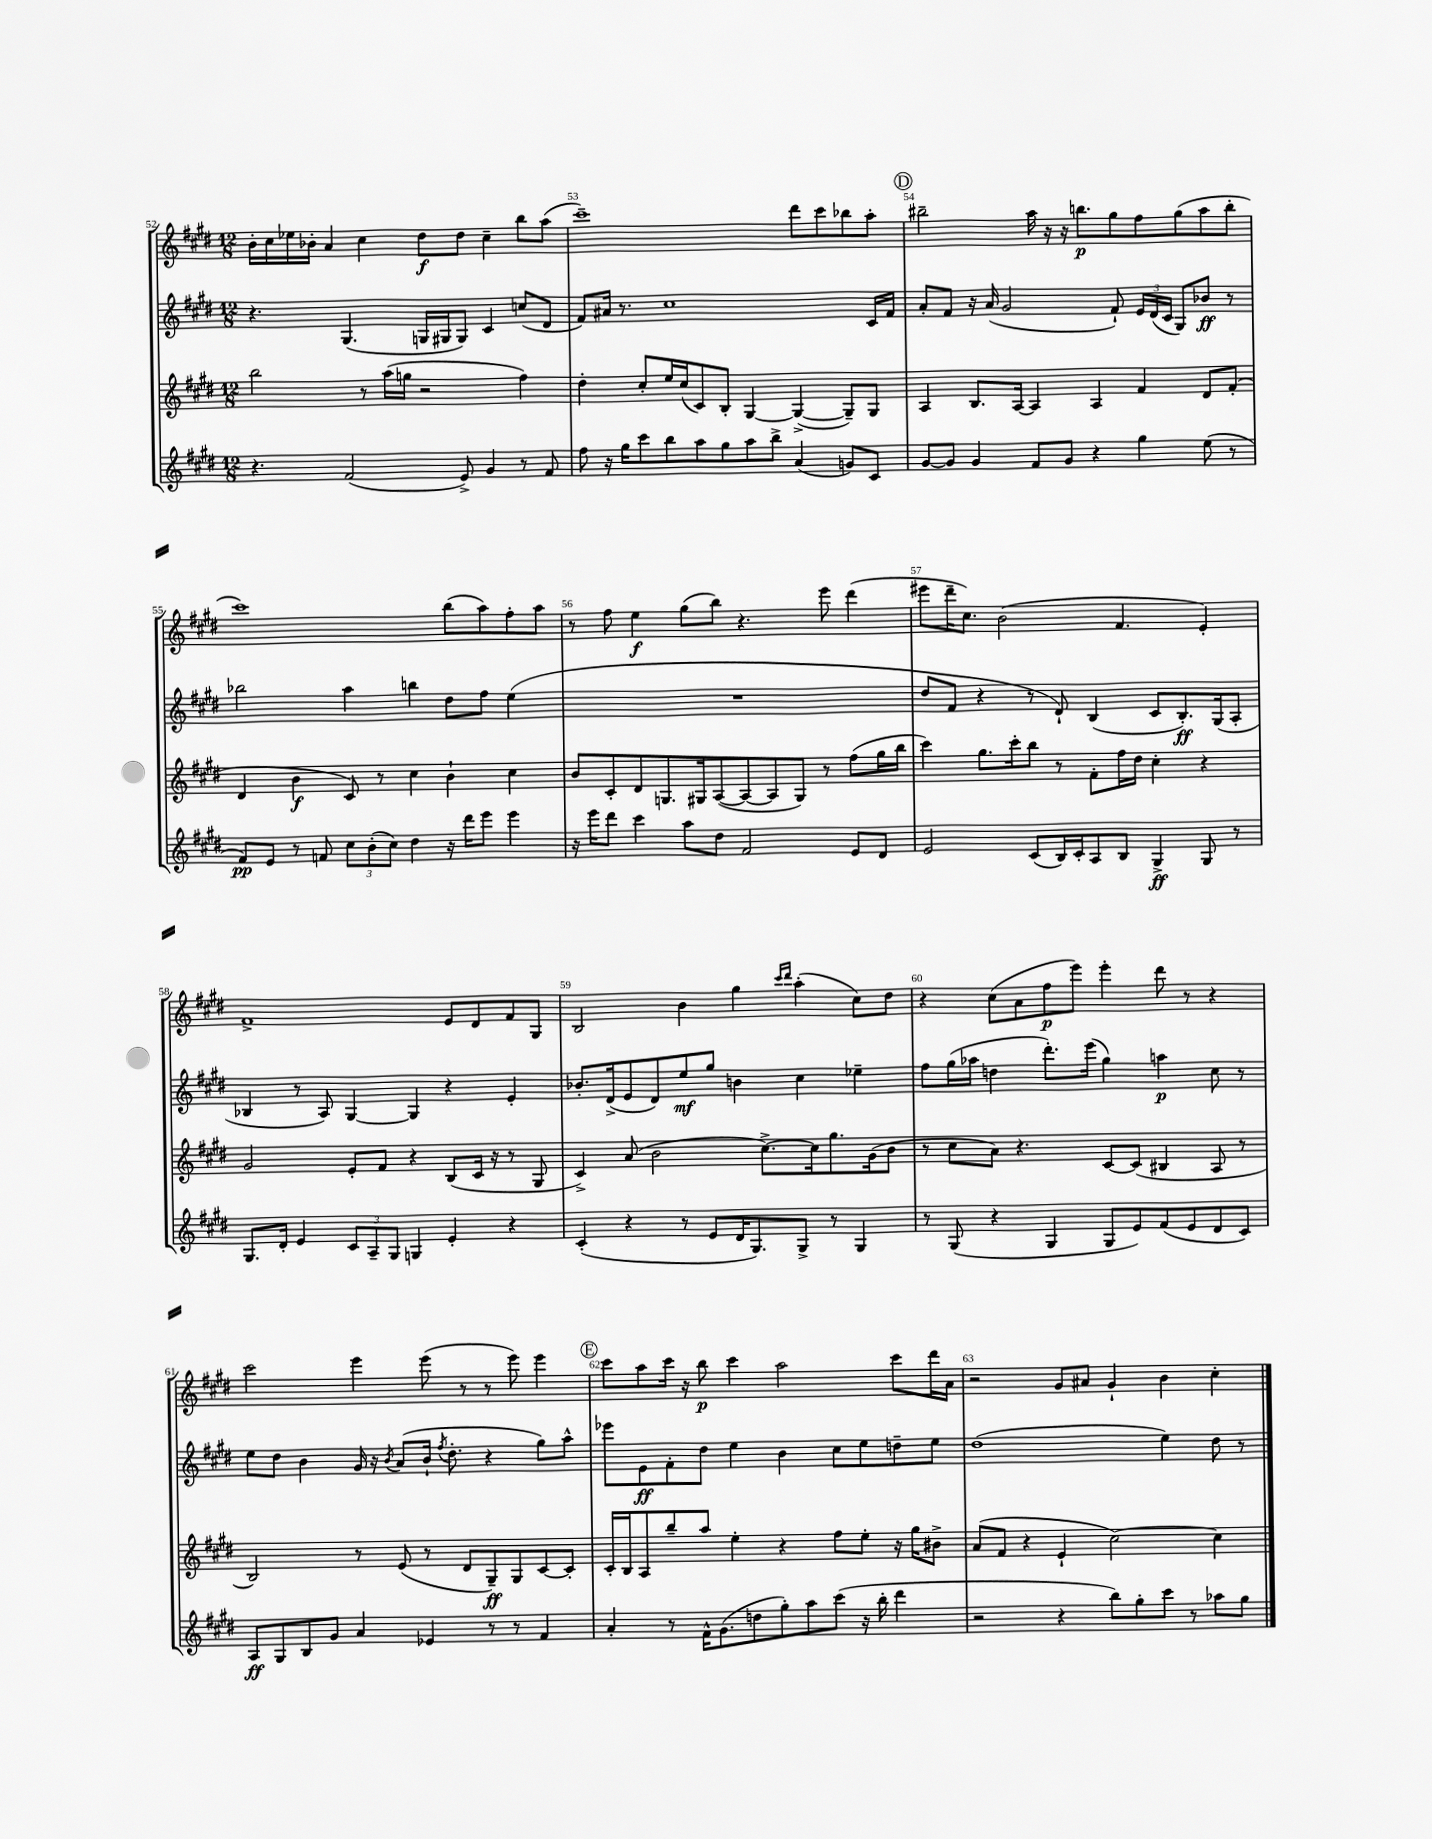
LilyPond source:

<<
\new StaffGroup <<
\new Staff = "s0" {
    \clef treble \key e \major \numericTimeSignature \time 12/8
    \autoBeamOff b'16[-. cis''16 ees''16 bes'16]-. a'4 cis''4 dis''8[\f dis''8] cis''4-- b''8[ a''8]( |
    cis'''1--) dis'''8[ cis'''8 bes''8 a''8]-. |
    \mark \markup { \circle "D" } bis''2-- a''16 r16 r16 b''8.[\p gis''8 fis''8 gis''8( a''8 b''8]-. |
    cis'''1) b''8[( a''8) fis''8-. a''8] |
    r8 fis''8 e''4\f gis''8[( b''8]) r4. e'''8 dis'''4( |
    eis'''8[ dis'''16-- cis''8.]) b'2( fis'4. e'4-.) |
    fis'1-> e'8[ dis'8 fis'8 gis8] |
    b2 b'4 gis''4 \grace { cis'''16[ dis'''16] } a''4-.( cis''8[) dis''8] |
    r4 cis''8[( a'8 fis''8\p e'''8]) e'''4-. dis'''8 r8 r4 |
    cis'''2 e'''4 e'''8( r8 r8 e'''8) e'''4 |
    \mark \markup { \circle "E" } cis'''8[ a''8 cis'''16] r16 b''8\p cis'''4 a''2 cis'''8[ dis'''16 a'16] |
    r2 gis'8[ ais'8] gis'4-! b'4 cis''4-. \bar "|." |
}
\new Staff = "s1" {
    \clef treble \key e \major \numericTimeSignature \time 12/8
    \autoBeamOff r4. gis4.( g16[ gis16 gis8]) cis'4 c''8[( dis'8] |
    fis'8[) ais'16] r8. cis''1 cis'16[ fis'16] |
    \mark \markup { \circle "D" } a'8[-. fis'8] r16 a'16( gis'2 fis'8-!) \tuplet 3/2 { e'16[ dis'16( cis'16] } gis8[) bes'8]\ff r8 |
    bes''2 a''4 b''4 dis''8[ fis''8] e''4( |
    R1. |
    dis''8[ fis'8] r4 r8 dis'8-!) b4( cis'8[ b8.-.\ff) gis16( a8]-. |
    bes4 r8 a8) gis4~ gis4 r4 e'4-. |
    bes'8.[-. dis'16->( e'8 dis'8) e''8\mf gis''8] b'4 cis''4 ees''4-- |
    fis''8[ gis''16( aes''16] d''4 dis'''8.[-.) e'''16]( gis''4) a''4\p cis''8 r8 |
    e''8[ dis''8] b'4 gis'16 r16 \acciaccatura { b'8 } a'8[( b'16]-! \acciaccatura { fis''8 } dis''8.-. r4 gis''8[) a''8]-^ |
    \mark \markup { \circle "E" } ees'''8[ e'8\ff fis'8-. dis''8] e''4 b'4 cis''8[ e''8 d''8-- e''8] |
    dis''1( e''4) dis''8 r8 \bar "|." |
}
\new Staff = "s2" {
    \clef treble \key e \major \numericTimeSignature \time 12/8
    \autoBeamOff b''2 r8 a''16[( g''16] r2 fis''4) |
    dis''4-. cis''8[-. e''16 cis''16( cis'8) b8]-. gis4~ gis4~->( gis8[--) gis8] |
    \mark \markup { \circle "D" } a4 b8.[ a16]~ a4 a4 fis'4 dis'8[ fis'8]-.( |
    dis'4 b'4\f cis'8) r8 cis''4 b'4-! cis''4 |
    b'8[ cis'8-. dis'8 g8. gis16 a8~( a8~ a8 gis8]) r8 fis''8[( gis''16 b''16] |
    cis'''4) gis''8.[ cis'''16-. b''8] r8 fis'8[-. fis''16 dis''16] cis''4-. r4 |
    gis'2 e'8[-. fis'8] r4 b8[( cis'16] r16 r8 gis8 |
    cis'4->) a'8( b'2 cis''8.[~->) cis''16 gis''8. gis'16( b'8] |
    r8 cis''8[ a'8]) r4. cis'8[~ cis'8]( bis4 a8 r8 |
    b2) r8 e'8( r8 dis'8[ gis8--\ff) gis8 cis'8~ cis'8]-. |
    \mark \markup { \circle "E" } cis'16[-. b16 a8 b''8-- a''8] e''4-. r4 fis''8[ e''8]-. r16 gis''16[ bis'8]-> |
    a'8[( fis'8] r4 e'4-! cis''2~) cis''4 \bar "|." |
}
\new Staff = "s3" {
    \clef treble \key e \major \numericTimeSignature \time 12/8
    \autoBeamOff r4. fis'2( e'8->) gis'4 r8 fis'8 |
    fis''8 r16 gis''16[ cis'''8 b''8 a''8 gis''8 a''8 b''8]-> a'4( g'8[) cis'8] |
    \mark \markup { \circle "D" } gis'8[~ gis'8] gis'4 fis'8[ gis'8] r4 gis''4 e''8( r8 |
    fis'8[\pp) e'8] r8 f'8 \tuplet 3/2 { cis''8[ b'8-.( cis''8]) } dis''4 r16 dis'''16[ e'''8] e'''4 |
    r16 e'''16[ dis'''8] cis'''4 a''8[ dis''8] fis'2 e'8[ dis'8] |
    e'2 cis'8[( b16) cis'16-. a8 b8] gis4->\ff gis8 r8 |
    gis8.[ dis'16]-. e'4 \tuplet 3/2 { cis'8[ a8-- gis8] } g4 e'4-. r4 |
    cis'4-.( r4 r8 e'8[ dis'16 gis8.) gis8]-> r8 gis4 |
    r8 gis8( r4 gis4 gis8[ e'8) fis'8( e'8 dis'8 cis'8]) |
    a8[\ff gis8 b8 gis'8] a'4 ees'4 r8 r8 fis'4 |
    \mark \markup { \circle "E" } a'4-. r8 fis'16[-^ gis'8.( d''8 gis''8-.) a''8 cis'''8]( r16 b''16-. dis'''4 |
    r2 r4 b''8[) gis''8-. cis'''8] r8 aes''8[ gis''8] \bar "|." |
}
>>
>>
\layout { \context { \Score currentBarNumber = #52 \override BarNumber.break-visibility = ##(#f #t #t) barNumberVisibility = #all-bar-numbers-visible } }
